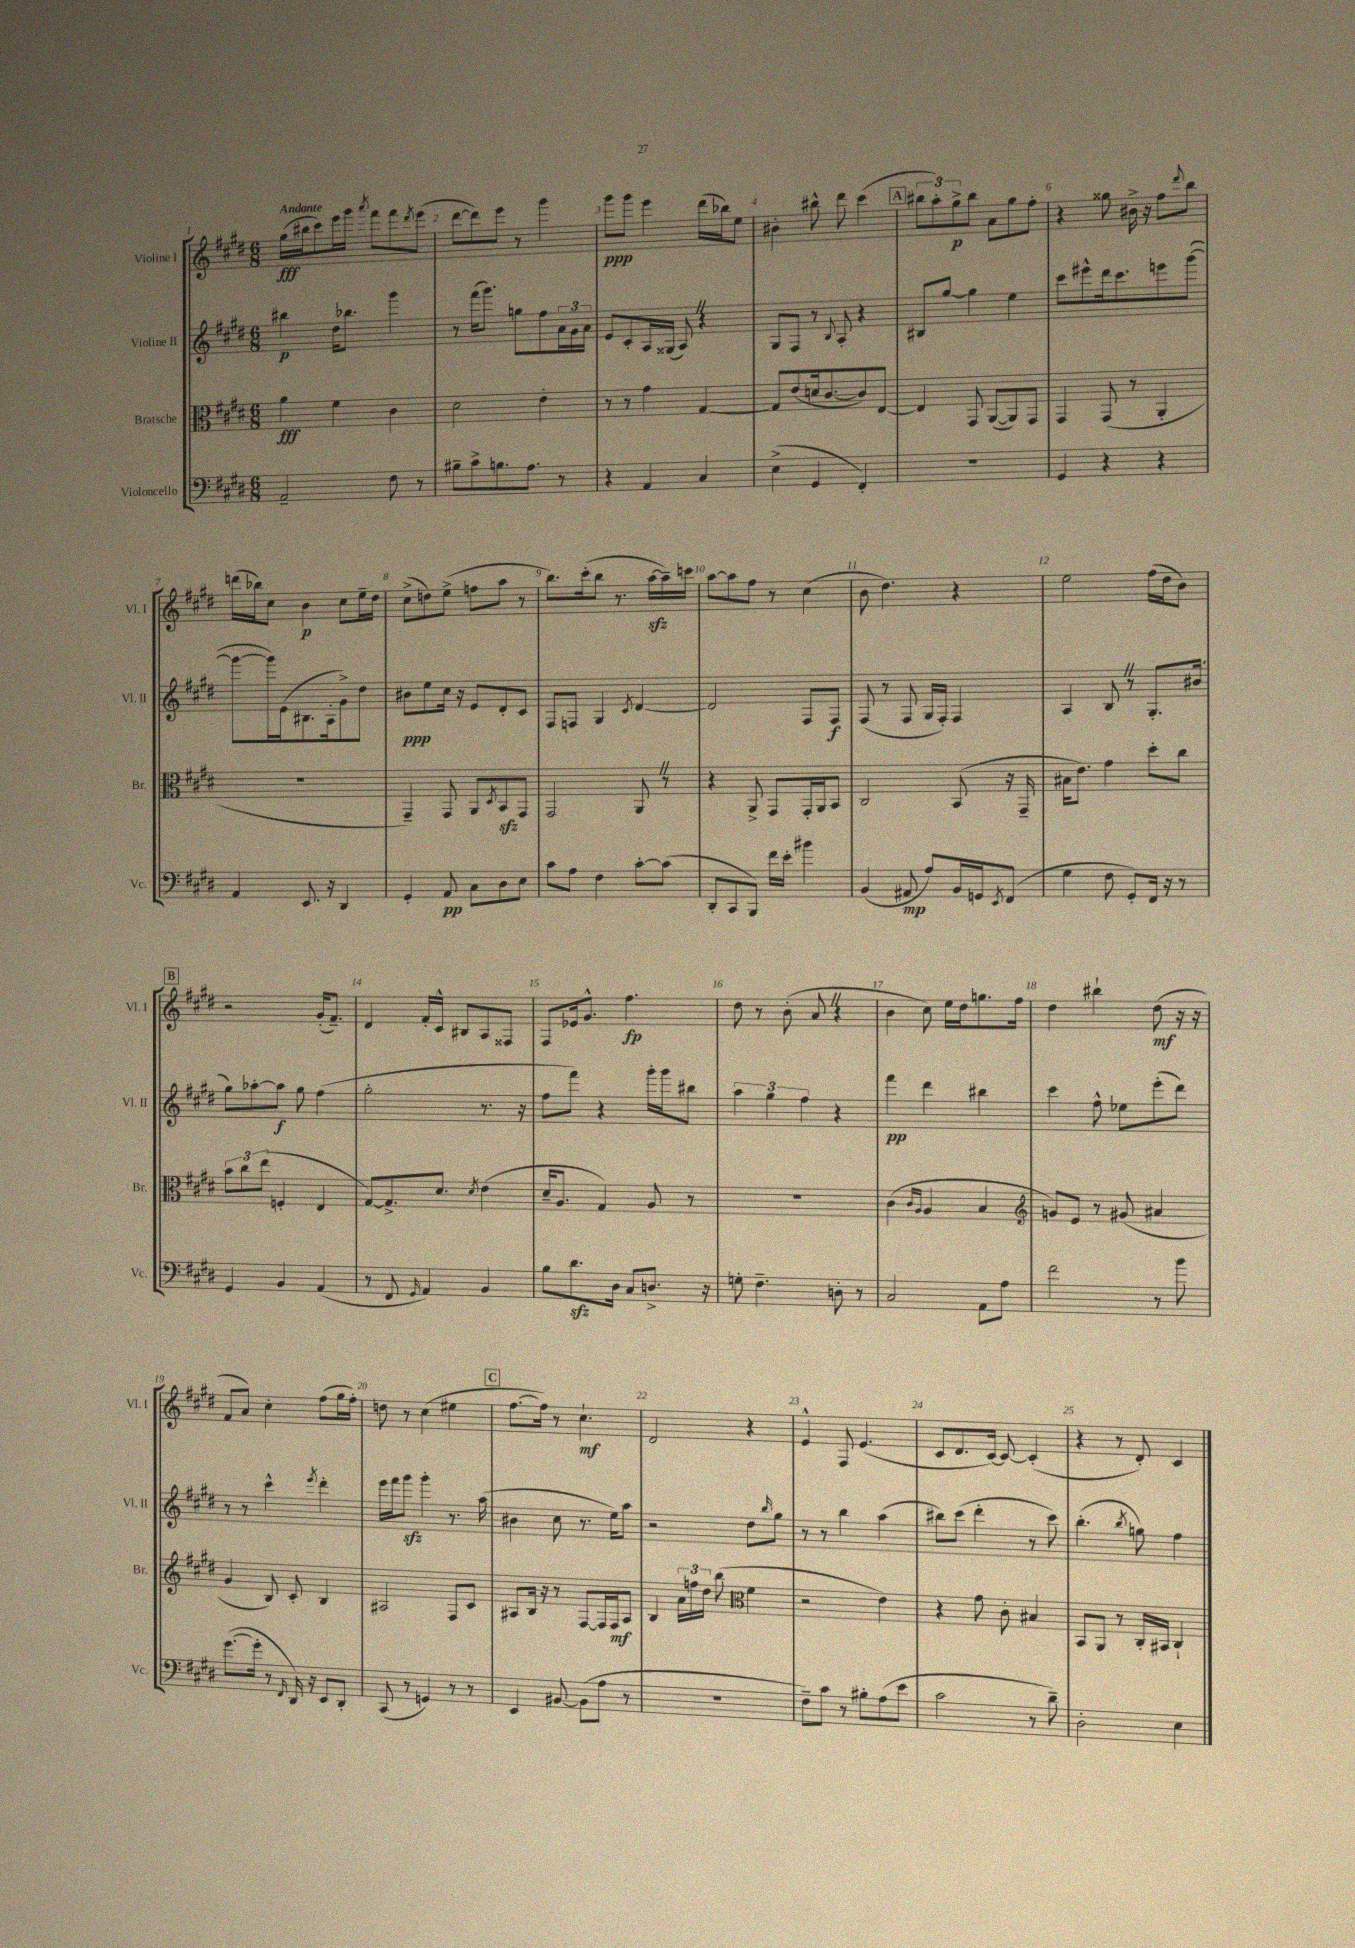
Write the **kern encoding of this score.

**kern	**dynam	**kern	**dynam	**kern	**dynam	**kern	**dynam
*part4	*part4	*part3	*part3	*part2	*part2	*part1	*part1
*staff4	*staff4	*staff3	*staff3	*staff2	*staff2	*staff1	*staff1
*I"Violoncello	*	*I"Bratsche	*	*I"Violine II	*	*I"Violine I	*
*I'Vc.	*	*I'Br.	*	*I'Vl. II	*	*I'Vl. I	*
*clefF4	*	*clefC3	*	*clefG2	*	*clefG2	*
*k[f#c#g#d#]	*	*k[f#c#g#d#]	*	*k[f#c#g#d#]	*	*k[f#c#g#d#]	*
*M6/8	*	*M6/8	*	*M6/8	*	*M6/8	*
=1	=1	=1	=1	=1	=1	=1	=1
!	!	!	!	!	!	!LO:TX:a:B:t=Andante	!
2AA~/	.	4a\	fff	4bb#X\	p	(16gg#\LL	fff
.	.	.	.	.	.	16bb#X\J	.
.	.	.	.	.	.	8ccc#\)	.
.	.	4f#\	.	16dd#\KL	.	16eee\L	.
.	.	.	.	8.bb-X\J	.	16ggg#\JJ	.
.	.	.	.	.	.	8qaaa/	.
.	.	.	.	.	.	8fff#\L	.
8F#\	.	4c#\	.	4ggg#\	.	8fff#\	.
.	.	.	.	.	.	8qddd#/	.
8r	.	.	.	.	.	(8eee\J	.
=2	=2	=2	=2	=2	=2	=2	=2
8B#X~\L	.	2d#\	.	8r	.	[8ddd#\L	.
8c#^\	.	.	.	(16fff#\KL	.	8ddd#\])	.
.	.	.	.	8.ggg#\J)	.	.	.
8.Bn\	.	.	.	.	.	8eee\J	.
.	.	.	.	8ggn\L	.	8r	.
8.A\J	.	.	.	.	.	.	.
.	.	4e'\	.	8ff#\	.	4ggg#\	.
8r	.	.	.	24a\L	.	.	.
.	.	.	.	24g#\	.	.	.
.	.	.	.	24a\JJ	.	.	.
=3	=3	=3	=3	=3	=3	=3	=3
4r	.	8r	.	8e/L	.	8ggg#\L	ppp
.	.	8r	.	8c#'/	.	8ggg#\J	.
4AA/	.	4g#\	.	16A/L	.	4eee\	.
.	.	.	.	(16G##X/JJ	.	.	.
.	.	.	.	8AZ/)	.	.	.
4C#/	.	[4G#/	.	4r	.	(16ddd#\LL	.
.	.	.	.	.	.	16bb-X\J)	.
.	.	.	.	.	.	8ee\J	.
=4	=4	=4	=4	=4	=4	=4	=4
(4E^\	.	8G#/L]	.	8G#/L	.	4b#X'\	.
.	.	(8e/	.	8F#/J	.	.	.
4GG#/	.	16dn/k	.	8r	.	8bb#X^^\	.
.	.	[8.c#/	.	.	.	.	.
.	.	.	.	8qqB/	.	.	.
.	.	.	.	8A'/	.	8ddd#\	.
4FF#'/)	.	8c#/])	.	4r	.	(4ccc#\	.
.	.	[8E/J	.	.	.	.	.
!!LO:REH:place=s1:t=A
=5	=5	=5	=5	=5	=5	=5	=5
2.r	.	4E/]	.	8B#X/L	.	12bb#X\L	.
.	.	.	.	.	.	12aa'\)	.
.	.	.	.	[8gg#/J	.	.	.
.	.	.	.	.	.	12gg#^\	p
.	.	8GG#/	.	4gg#\]	.	8bb#\J	.
.	.	([8AA/L	.	.	.	8a\L	.
.	.	8AA/])	.	4ee\	.	8gg#\	.
.	.	8GG#/J	.	.	.	8ff#'\J	.
=6	=6	=6	=6	=6	=6	=6	=6
4GG#/	.	4GG#/	.	8ccc#\L	.	4r	.
.	.	.	.	8eee#X^^\	.	.	.
4r	.	(8GG#/	.	16ddd#\k	.	8gg##X\	.
.	.	.	.	8.ccc#\	.	.	.
.	.	8r	.	.	.	16b#X^\	.
.	.	.	.	.	.	16r	.
4r	.	4AA'/	.	8eeen\	.	8ff#\L	.
.	.	.	.	.	.	8qqddd#/	.
.	.	.	.	([8ggg#\J	.	8bb\J	.
!!LO:LB:g=z
=7	=7	=7	=7	=7	=7	=7	=7
4AA/	.	2.r	.	8ggg#\L_	.	(16dddn\LL	.
.	.	.	.	.	.	16bb-X\J)	.
.	.	.	.	16ggg#\L])	.	8cc#\J	.
.	.	.	.	(16e\J	.	.	.
8.EE/	.	.	.	8.B#X\	.	4b\	p
16r	.	.	.	16A'\k	.	.	.
4DD#/	.	.	.	8g#^\)	.	8cc#\L	.
.	.	.	.	8dd#\J	.	16ee~\L	.
.	.	.	.	.	.	16dd#\JJ	.
=8	=8	=8	=8	=8	=8	=8	=8
4GG#'/	.	4GG#~/)	.	8b#X\L	ppp	(8cc#^\L	.
.	.	.	.	8ee\	.	8ddn\)	.
8AA/	pp	8GG#/	.	16cc#\Jk	.	(8ee^\J	.
.	.	.	.	16r	.	.	.
8C#\L	.	8AA/L	.	8e/L	.	8ffn\L	.
.	.	8qD#/	.	.	.	.	.
8D#\	.	8BBzz/	.	8d#'/	.	8aa\J	.
8E\J	.	8GG#/J	.	8c#/J	.	8r	.
=9	=9	=9	=9	=9	=9	=9	=9
8c#\L	.	2GG#/	.	8F#/L	.	8.bb\L)	.
8A\J	.	.	.	8Fn/J	.	.	.
.	.	.	.	.	.	(16ccc#'\k	.
4F#\	.	.	.	4G#/	.	8bb\J	.
.	.	.	.	.	.	8.r	.
.	.	.	.	8qc#/	.	.	.
[8c#'\L	.	8AAZ/	.	[4d#/	.	.	.
.	.	.	.	.	.	[16aazz\LL	.
(8c#\J]	.	8r	.	.	.	16aa~\])	.
.	.	.	.	.	.	16cccn\JJ	.
=10	=10	=10	=10	=10	=10	=10	=10
8DD#'/L	.	4r	.	2d#/]	.	[8aa\L	.
8CC#/	.	.	.	.	.	8aa\]	.
8BBB/J)	.	8AA^/	.	.	.	8ff#\J	.
16f#\LL	.	8GG#/L	.	.	.	8r	.
16e'\JJ	.	.	.	.	.	.	.
4b#X\	.	16GG#'/L	.	8F#/L	.	(4cc#\	.
.	.	16AA/J	.	.	.	.	.
.	.	8BB/J	.	8F#/J	f	.	.
=11	=11	=11	=11	=11	=11	=11	=11
(4BB/	.	2C#/	.	(8F#/	.	8b\	.
.	.	.	.	8r	.	4.dd#\)	.
8AA#X/	mp	.	.	8F#/	.	.	.
8A/L)	.	.	.	16G#/LL	.	.	.
.	.	.	.	16F#'/JJ)	.	.	.
16BB/L	.	(8BB/	.	4F#/	.	4r	.
16GGn/J	.	.	.	.	.	.	.
8qEE/	.	.	.	.	.	.	.
(8FF#/J	.	16r	.	.	.	.	.
.	.	16GG#~/	.	.	.	.	.
=12	=12	=12	=12	=12	=12	=12	=12
4G#\	.	16B#X\KL	.	4A/	.	2ee\	.
.	.	8.e\J)	.	.	.	.	.
8F#\	.	4g#\	.	8BZ/	.	.	.
8GG#'/L)	.	.	.	8r	.	.	.
16FF#/Jk	.	8dd#'\L	.	8.G#'/L	.	(16ff#\LL	.
16r	.	.	.	.	.	16dd#\J	.
8r	.	8cc#\J	.	.	.	8b\J)	.
.	.	.	.	(16b#X/Jk	.	.	.
!!LO:LB:g=z
!!LO:REH:place=s1:t=B
=13	=13	=13	=13	=13	=13	=13	=13
4GG#/	.	12b\L	.	8gg#\L)	.	2r	.
.	.	12cc#\	.	.	.	.	.
.	.	.	.	[8aa-X'\	.	.	.
.	.	(12ee\J	.	.	.	.	.
4BB/	.	4Fn'/	.	8aa-\J]	f	.	.
.	.	.	.	8gg#\	.	.	.
(4AA/	.	4E/	.	(4ff#\	.	(16g#'/KL	.
.	.	.	.	.	.	8.f#~/J)	.
=14	=14	=14	=14	=14	=14	=14	=14
8r	.	[8G#/L)	.	2gg#'\	.	4d#/	.
8FF#/	.	8.G#^/]	.	.	.	.	.
16qqGG#/	.	.	.	.	.	.	.
4AA/)	.	.	.	.	.	16f#'/LL	.
.	.	8.d#/J	.	.	.	16c#^^/JJ	.
.	.	.	.	.	.	8B#X/L	.
.	.	8qd#/	.	.	.	.	.
4BB/	.	(4e\	.	8.r	.	8A/	.
.	.	.	.	.	.	8F##X/J	.
.	.	.	.	16r	.	.	.
=15	=15	=15	=15	=15	=15	=15	=15
8B\L	.	16d#~/KL	.	8ff#\L	.	8F#/L	.
.	.	8.A/J	.	.	.	.	.
8.d#zz\	.	.	.	8fff#\J)	.	16e-X/k	.
.	.	.	.	.	.	8.g#^^/J	.
.	.	4G#/)	.	4r	.	.	.
16D#\Jk	.	.	.	.	.	.	.
8C#/L	.	.	.	.	.	4.ff#\	fp
8.Dn^/J	.	8A/	.	16ggg#'\LL	.	.	.
.	.	.	.	16ggg#\J	.	.	.
.	.	8r	.	8bb#X\J	.	.	.
16r	.	.	.	.	.	.	.
=16	=16	=16	=16	=16	=16	=16	=16
8Gn'\	.	2.r	.	6aa\	.	8dd#\	.
4.F#~\	.	.	.	.	.	8r	.
.	.	.	.	6gg#\	.	.	.
.	.	.	.	.	.	(8b'\	.
.	.	.	.	6ff#\	.	.	.
.	.	.	.	.	.	8aZ/	.
8Dn'\	.	.	.	4r	.	4r	.
8r	.	.	.	.	.	.	.
=17	=17	=17	=17	=17	=17	=17	=17
2C#/	.	(4c#\	.	4fff#\	pp	4b\	.
.	.	16qqc#/LL	.	.	.	.	.
.	.	16qqA/JJ	.	.	.	.	.
.	.	4A/	.	4ddd#\	.	8cc#\)	.
.	.	.	.	.	.	16ee\LL	.
.	.	.	.	.	.	16dd#\J	.
8AA\L	.	4B/	.	4bb#X\	.	8.ggn\	.
8A\J	.	.	.	.	.	.	.
.	.	.	.	.	.	16ff#\Jk	.
=18	=18	=18	=18	=18	=18	=18	=18
*	*	*clefG2	*	*	*	*	*
2f#\	.	8gn/L)	.	4ccc#\	.	4dd#\	.
.	.	8e/J	.	.	.	.	.
.	.	8r	.	8ff#^^\	.	4bb#X`\	.
.	.	(8g#X/	.	8ee-X\L	.	.	.
8r	.	4a#X/	.	(8eee'\	.	(8dd#\	mf
8b\	.	.	.	8ddd#\J)	.	16r	.
.	.	.	.	.	.	16r	.
!!LO:LB:g=z
=19	=19	=19	=19	=19	=19	=19	=19
([8.g#\L	.	4g#/	.	8r	.	8f#/L	.
.	.	.	.	8r	.	8a/J)	.
16g#'\Jk]	.	.	.	.	.	.	.
8r	.	8B/)	.	4ccc#^^\	.	4cc#'\	.
16qqFF#/	.	.	.	.	.	.	.
16DD#/)	.	8c#'/	.	.	.	.	.
16r	.	.	.	.	.	.	.
.	.	.	.	8qeee/	.	.	.
8EE/L	.	4B/	.	4ddd#'\	.	(8ff#\L	.
8DD#'/J	.	.	.	.	.	16gg#\L	.
.	.	.	.	.	.	16ff#'\JJ)	.
=20	=20	=20	=20	=20	=20	=20	=20
(8CC#/	.	2A#X/	.	16eee\LL	.	8ddn\	.
.	.	.	.	16fff#\J	.	.	.
8r	.	.	.	8ggg#zz\J	.	8r	.
4GGn/)	.	.	.	4ggg#'\	.	(4cc#\	.
8r	.	8F#/L	.	8.r	.	4ee#X\	.
8r	.	8c#/J	.	.	.	.	.
.	.	.	.	(16aa\	.	.	.
!!LO:REH:place=s1:t=C
=21	=21	=21	=21	=21	=21	=21	=21
4EE/	.	8A#X/L	.	4b#X\	.	[8.ff#\L	.
.	.	16B/Jk	.	.	.	.	.
.	.	16r	.	.	.	16ff#\Jk])	.
[8BB#X/	.	8r	.	8cc#\	.	8r	.
(8BB#\L]	.	[8F#/L	.	8.r	.	4.cc#`\	mf
8A\J	.	16F#/L]	.	.	.	.	.
.	.	16F#/J	mf	16ee\KL)	.	.	.
8r	.	8A#/J	.	8aa\J	.	.	.
=22	=22	=22	=22	=22	=22	=22	=22
2.r	.	4B/	.	2r	.	2d#/	.
.	.	24a\LL	.	.	.	.	.
.	.	24ffn\	.	.	.	.	.
.	.	24dd#\JJ	.	.	.	.	.
.	.	(8bb\	.	.	.	.	.
*	*	*clefC3	*	*	*	*	*
.	.	4f#\	.	8dd#\L	.	4r	.
.	.	.	.	16qqbb/	.	.	.
.	.	.	.	8gg#\J	.	.	.
=23	=23	=23	=23	=23	=23	=23	=23
8F#~\L)	.	2r	.	8r	.	4e^^/	.
8c#\J	.	.	.	8r	.	.	.
8r	.	.	.	4bb\	.	8F#/	.
8B#X'\L	.	.	.	.	.	(4.e/	.
(8A\	.	4e\)	.	(4aa\	.	.	.
8e\J	.	.	.	.	.	.	.
=24	=24	=24	=24	=24	=24	=24	=24
2c#\	.	4r	.	8bb#X\L)	.	8c#/L	.
.	.	.	.	(8ccc#\J	.	8.d#/	.
.	.	8g#\	.	4ddd#'\	.	.	.
.	.	.	.	.	.	[16c#/Jk)	.
.	.	8c#'\	.	.	.	8c#/_	.
8r	.	4B#X/	.	8r	.	(4c#'/]	.
8d#~\)	.	.	.	8ccc#\)	.	.	.
=25	=25	=25	=25	=25	=25	=25	=25
2D#'\	.	8BB/L	.	(4.bb'\	.	4r	.
.	.	8AA/J	.	.	.	.	.
.	.	8r	.	.	.	8r	.
.	.	.	.	8qbb/	.	.	.
.	.	16C#'/LL	.	8ggn\)	.	8d#'/)	.
.	.	16BB#X/JJ	.	.	.	.	.
4E\	.	4C#`/	.	4ff#\	.	4c#/	.
==	==	==	==	==	==	==	==
*-	*-	*-	*-	*-	*-	*-	*-
